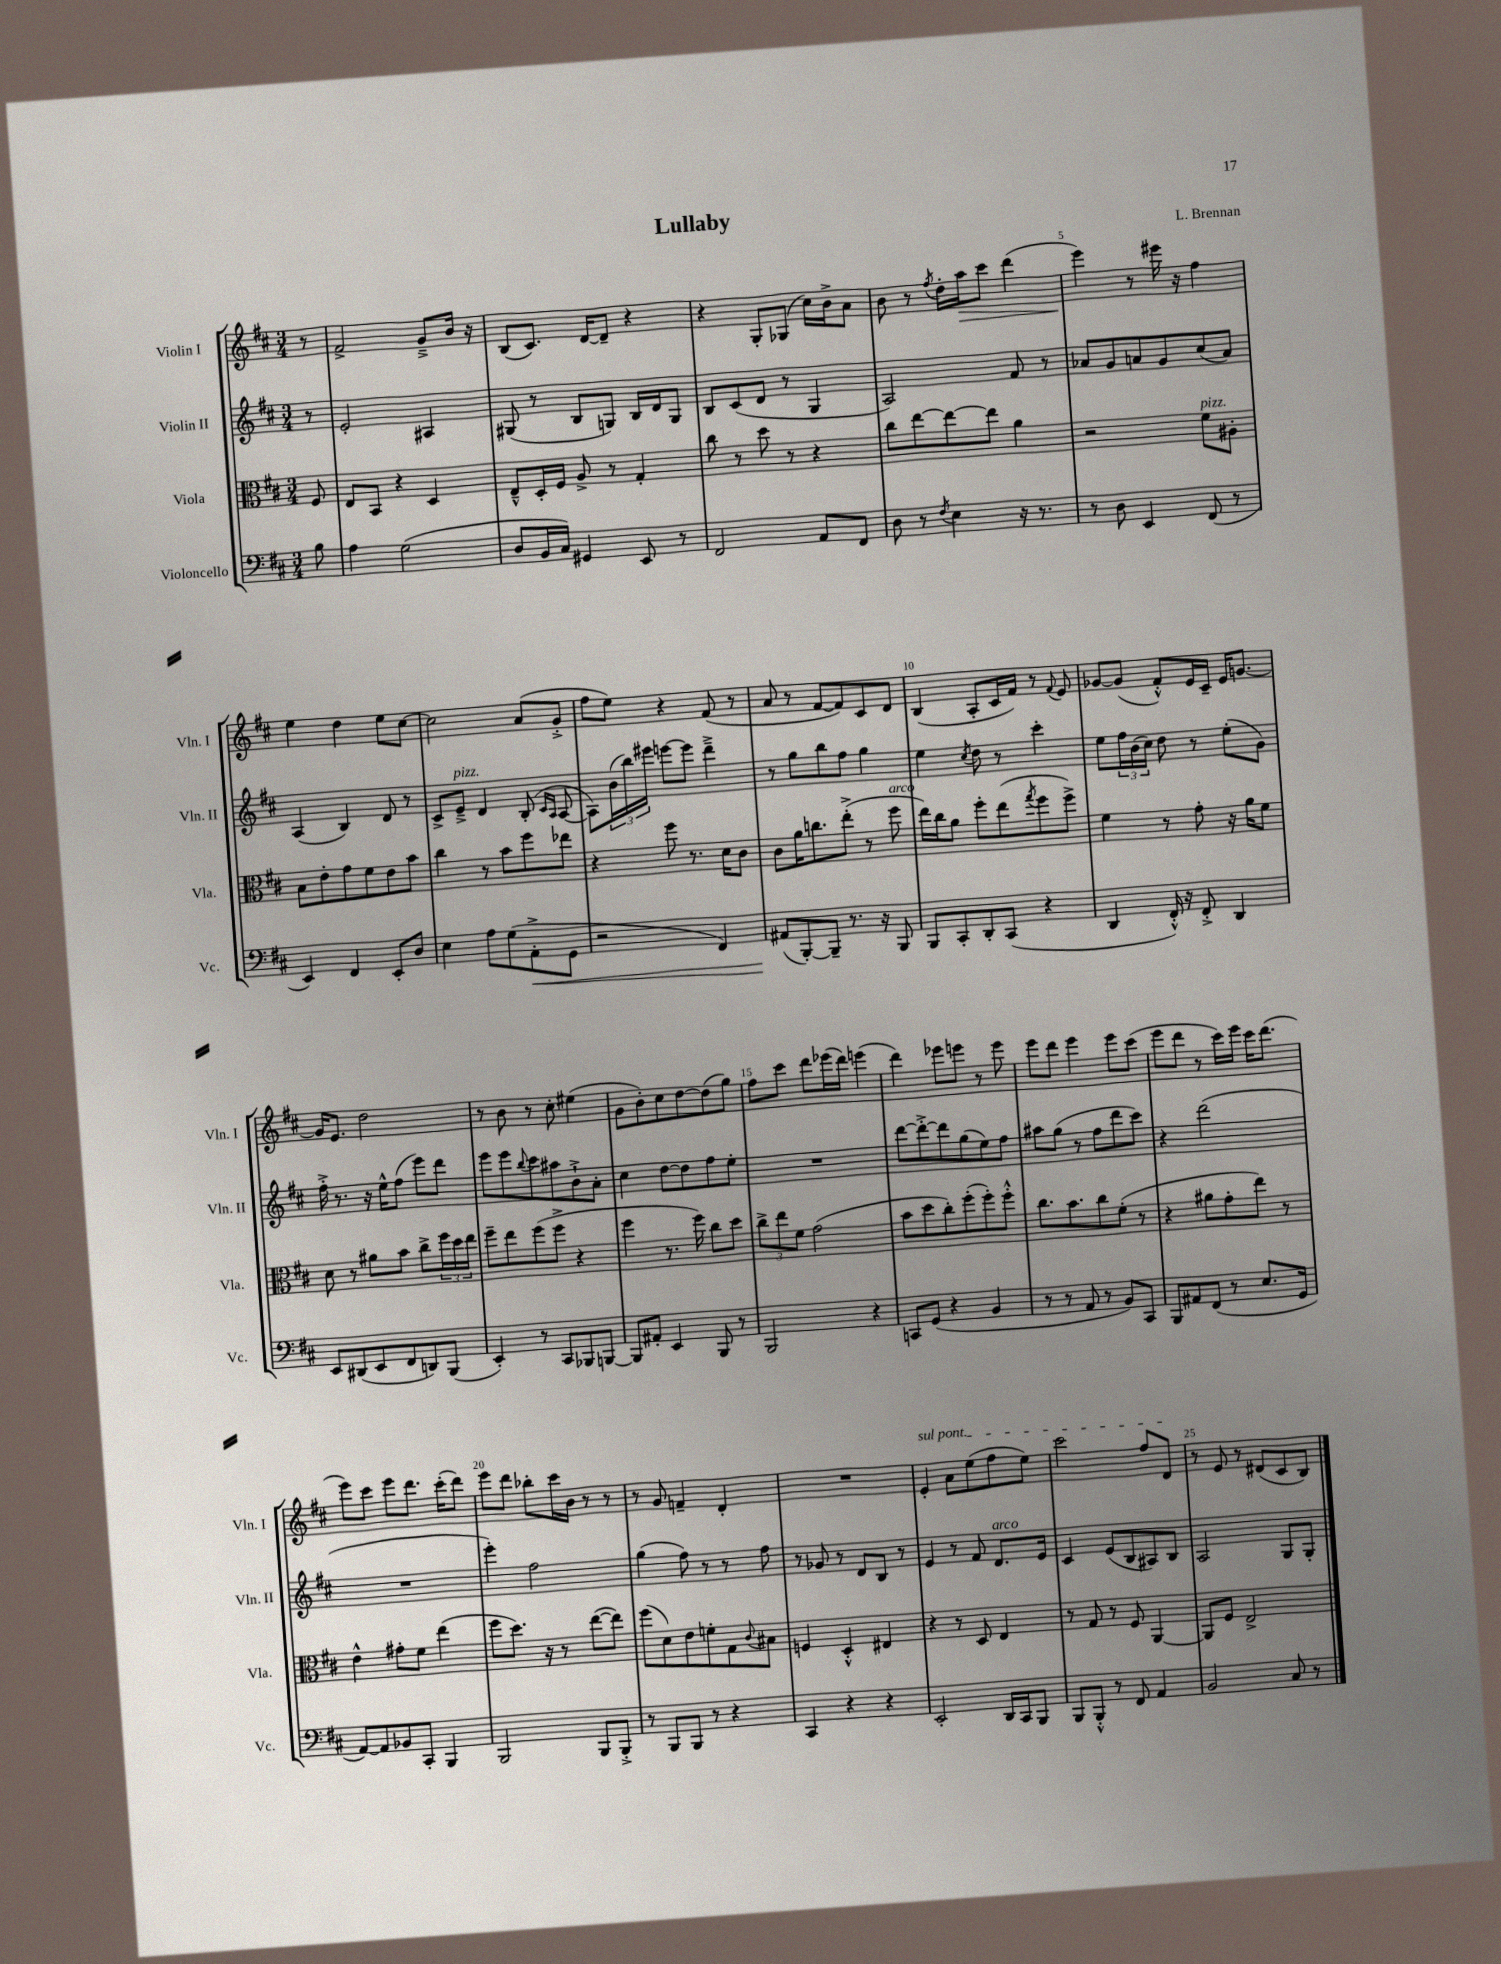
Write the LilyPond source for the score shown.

\header { title = "Lullaby" composer = "L. Brennan" }
<<
\new StaffGroup <<
\new Staff = "s0" \with { instrumentName = "Violin I" shortInstrumentName = "Vln. I" } {
    \clef treble \key d \major \numericTimeSignature \time 3/4 \partial 8
    r8 |
    fis'2-> g'8---> b'16 r16 |
    b8( cis'8.) d'16~ d'8-- r4 |
    r4 g8-. ges8( cis''16) b'16-> a'8 |
    b'8 r8 \acciaccatura { fis''8 } d''16-. a''16\> cis'''8 d'''4( |
    e'''4\!) r8 eis'''16 r16 fis''4 |
    e''4 d''4 e''8 cis''8~ |
    cis''2 a'8( g'8-.-> |
    fis''8 e''8) r4 fis'8( r8 |
    a'8 r8 fis'8~ fis'8) cis'8 d'8 |
    b4( a8-. cis'16 fis'16) r8 \appoggiatura { fis'8 } e'8 |
    ges'8~ ges'8( fis'8-.-^) e'16 cis'16-- e'16 g'8.~ |
    g'16 e'8. d''2 |
    r8 b'8 r8 cis''8-. eis''4( |
    g'8 b'8-.) cis''8 d''8~ d''8( g''8) |
    fis''8 cis'''8 d'''8 ees'''16( d'''16) e'''4( |
    d'''4) ees'''8 e'''8 r8 e'''8 |
    e'''8 d'''8 e'''4 e'''8 cis'''8( |
    e'''8 d'''8 r8 cis'''16) e'''16 cis'''16 d'''8.( |
    e'''8) cis'''8 e'''8 d'''8. cis'''16-.( d'''8) |
    e'''8 d'''8 bes''8-. cis'''16 b'16 r8 r8 |
    r8 g'8 f'4-- d'4-. |
    R2. |
    \once \override TextSpanner.bound-details.left.text = \markup { \italic "sul pont." } e'4-.\startTextSpan a'8 e''8( fis''8 e''8) |
    cis'''2 fis''8 d'8\stopTextSpan |
    r8 e'8 r8 dis'8( cis'8 b8) \bar "|." |
}
\new Staff = "s1" \with { instrumentName = "Violin II" shortInstrumentName = "Vln. II" } {
    \clef treble \key d \major \numericTimeSignature \time 3/4 \partial 8
    r8 |
    e'2-. ais4 |
    gis8( r8 b8 g8) b16 d'16 g8 |
    b8 cis'8( d'8 r8 g4 |
    a2) fis'8 r8 |
    aes'8 g'8 a'8 g'8 cis''8( a'8) |
    a4( b4) d'8 r8 |
    cis'8-> e'8--->^\markup { \italic "pizz." } d'4 b8-.( \grace { cis'16 a16 } a8~ |
    a8) \tuplet 3/2 { b'16( b''16) eis'''16 } e'''8~ e'''8 d'''4---> |
    r8 g''8 b''8 fis''8 g''4 |
    e''4 \acciaccatura { cis''8 } d''8 r8 cis'''4-. |
    e''8 \tuplet 3/2 { fis''16 b'16( cis''16) } d''8 r8 e''8-.( g'8) |
    fis''16-.-> r8. r16 e''16-^ fis''8( e'''8) d'''8 |
    e'''8 e'''8 \appoggiatura { b''8 } cis'''8 ais''8 b'8-!-> a'8-. |
    cis''4 d''8~ d''8 fis''8 e''8-. |
    R2. |
    d'''8~ d'''8~-.-> d'''8 g''8( e''8) fis''8 |
    ais''8 g''8( r8 fis''8 d'''8 cis'''8) |
    r4 d'''2( |
    R2. |
    e'''4-.) fis''2 |
    g''4( fis''8) r8 r8 fis''8 |
    r8 ges'8 r8 d'8 b8 r8 |
    e'4 r8 fis'8 d'8.^\markup { \italic "arco" } e'16 |
    cis'4 e'8( b8 ais8) b8 |
    a2 g8 g8-. \bar "|." |
}
\new Staff = "s2" \with { instrumentName = "Viola" shortInstrumentName = "Vla." } {
    \clef alto \key d \major \numericTimeSignature \time 3/4 \partial 8
    fis8 |
    e8 b,8 r4 d4 |
    e8---^ d16-. fis16 a8-> r8 g4-. |
    cis''8 r8 d''8 r8 r4 |
    cis''8 e''8~ e''8~ e''8 a'4 |
    r2 fis'8^\markup { \italic "pizz." } ais8-. |
    b8 e'8-. g'8 fis'8 e'8 b'8 |
    cis''4 r8 b'8 fis''8 ees''8 |
    r4 fis''8 r8. d'16 cis'8 |
    cis'8 a'16 c''8. e''8-.->( r8 fis''8^\markup { \italic "arco" } |
    e''16) cis''16 a'8 fis''8-. e''8( \acciaccatura { g''8 } fis''8 fis''8->) |
    fis'4 r8 g'8-. r16 a'16 fis'8 |
    d'8 r8 ais'8 b'8 cis''8-> \tuplet 3/2 { fis''16 d''16 e''16 } |
    fis''8-- e''8 fis''8( fis''8-> r4 |
    fis''4 r8. fis''16) cis''8 d''8 |
    \tuplet 3/2 { cis''8-> e''8 fis'8 } g'2( |
    b'8 d''8 cis''8-.) fis''8-.( fis''8-.) fis''8-.-^ |
    cis''8. b'8. cis''8 fis'8-.( r8 |
    r4 ais'8 g'8-. e''8) r8 |
    e'4-^ gis'8-. fis'8 e''4( |
    fis''8 d''8.) r16 r8 e''8~( e''8) |
    fis''8( d'8) e'8 f'8-. g8 \appoggiatura { cis'8 } bis8 |
    f4 d4-.-^ eis4 |
    r4 r8 d8 e4 |
    r8 g8 r8 fis8 a,4~ |
    a,8 fis8 e2-> \bar "|." |
}
\new Staff = "s3" \with { instrumentName = "Violoncello" shortInstrumentName = "Vc." } {
    \clef bass \key d \major \numericTimeSignature \time 3/4 \partial 8
    b8 |
    a4 g2( |
    d8 b,16 cis16) gis,4 e,8 r8 |
    fis,2 a,8 fis,8 |
    d8 r8 \acciaccatura { fis8 } e4 r16 r8. |
    r8 d8 e,4 fis,8( r8 |
    e,4) fis,4 e,8-. d8 |
    e4 a8 g8( a,8-.->\< g,8 |
    r2 fis,4) |
    ais,8\!( b,,8~-.) b,,8-- r8. r16 b,,8 |
    b,,8 cis,8-. d,8-. cis,8( r4 |
    d,4 fis,16-.-^) r16 fis,8-.-> d,4 |
    e,8 dis,8( e,8 fis,8 d,8) b,,8( |
    e,4-.) r8 cis,8 bes,,8 b,,8~ |
    b,,8 ais,8-. e,4 b,,8 r8 |
    b,,2 r4 |
    c,8 g,8( r4 b,4 |
    r8 r8 a,8 r8 b,8) cis,8 |
    b,,8 ais,8 fis,8( r8 e8. g,16 |
    a,8~) a,8 bes,8 cis,8-. b,,4 |
    b,,2 b,,8 b,,8-.-> |
    r8 b,,8 b,,8 r8 r4 |
    cis,4 r4 r4 |
    e,2-. d,16 cis,16 b,,8 |
    b,,8 b,,8-.-^ r8 fis,8 a,4 |
    b,2 cis8 r8 \bar "|." |
}
>>
>>
\layout { \context { \Score \override BarNumber.break-visibility = ##(#f #t #t) barNumberVisibility = #(every-nth-bar-number-visible 5) } }
